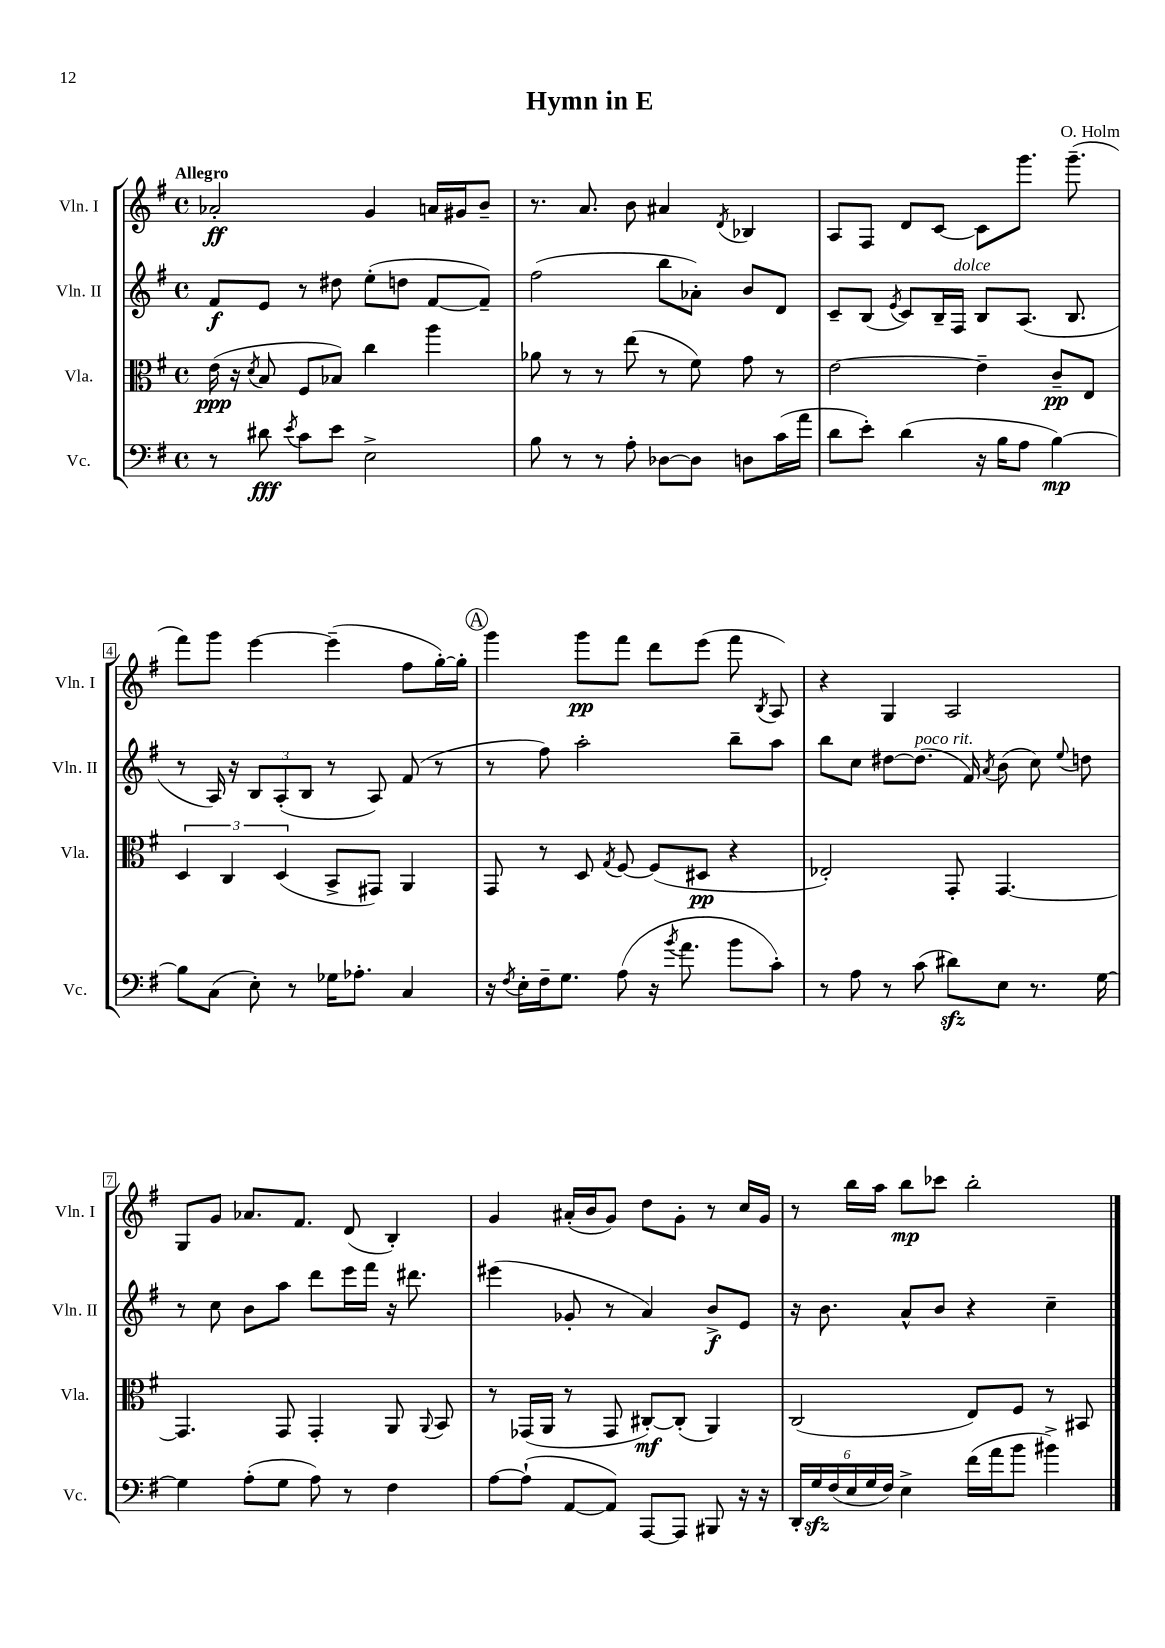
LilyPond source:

\header { title = "Hymn in E" composer = "O. Holm" }
<<
\new StaffGroup <<
\new Staff = "s0" \with { instrumentName = "Vln. I" shortInstrumentName = "Vln. I" } {
    \clef treble \key g \major \defaultTimeSignature \time 4/4 \tempo "Allegro"
    \autoBeamOff aes'2-.\ff g'4 a'16[ gis'16 b'8]-- |
    r8. a'8. b'8 ais'4 \acciaccatura { d'8 } bes4 |
    a8[ fis8] d'8[ c'8]~ c'8[ g'''8.] g'''8.--( |
    fis'''8[) g'''8] e'''4~ e'''4--( fis''8[ g''16~-.) g''16]-. |
    \mark \markup { \circle "A" } g'''4 g'''8[\pp fis'''8] d'''8[ e'''8]( fis'''8 \acciaccatura { b8 } a8) |
    r4 g4 a2 |
    g8[ g'8] aes'8.[ fis'8.] d'8( b4-.) |
    g'4 ais'16[-.( b'16 g'8]) d''8[ g'8]-. r8 c''16[ g'16] |
    r8 b''16[ a''16] b''8[\mp ces'''8] b''2-. \bar "|." |
}
\new Staff = "s1" \with { instrumentName = "Vln. II" shortInstrumentName = "Vln. II" } {
    \clef treble \key g \major \defaultTimeSignature \time 4/4
    \autoBeamOff fis'8[\f e'8] r8 dis''8 e''8[-.( d''8] fis'8[~ fis'8]--) |
    fis''2( b''8[ aes'8]-.) b'8[ d'8] |
    c'8[-- b8]( \acciaccatura { e'8 } c'8[) b16-- fis16]^\markup { \italic "dolce" } b8[ a8.]( b8. |
    r8 a16) r16 \tuplet 3/2 { b8[ a8-.( b8] } r8 a8) fis'8( r8 |
    \mark \markup { \circle "A" } r8 fis''8) a''2-. b''8[-- a''8] |
    b''8[ c''8] dis''8[~ dis''8.]^\markup { \italic "poco rit." }( fis'16) \acciaccatura { a'8 } b'8( c''8) \appoggiatura { e''8 } d''8 |
    r8 c''8 b'8[ a''8] d'''8[ e'''16 fis'''16] r16 dis'''8. |
    eis'''4( ges'8-. r8 a'4) b'8[->\f e'8] |
    r16 b'8. a'8[-^ b'8] r4 c''4-- \bar "|." |
}
\new Staff = "s2" \with { instrumentName = "Vla." shortInstrumentName = "Vla." } {
    \clef alto \key g \major \defaultTimeSignature \time 4/4
    \autoBeamOff e'16\ppp( r16 \acciaccatura { d'8 } b8 fis8[ bes8]) c''4 a''4 |
    aes'8 r8 r8 e''8( r8 fis'8) g'8 r8 |
    e'2~ e'4-- c'8[--\pp e8] |
    \tuplet 3/2 { d4 c4 d4( } b,8[-> gis,8]) a,4 |
    \mark \markup { \circle "A" } g,8 r8 d8 \acciaccatura { g8 } fis8~ fis8[( dis8]\pp r4 |
    ees2-.) g,8-. g,4.~ |
    g,4. g,8 g,4-. a,8 \appoggiatura { a,8 } b,8 |
    r8 ges,16[( a,16] r8 ges,8 cis8[~-.\mf) cis8]-.( a,4) |
    c2( e8[) fis8] r8 bis,8 \bar "|." |
}
\new Staff = "s3" \with { instrumentName = "Vc." shortInstrumentName = "Vc." } {
    \clef bass \key g \major \defaultTimeSignature \time 4/4
    \autoBeamOff r8 dis'8\fff \acciaccatura { e'8 } c'8[ e'8] e2-> |
    b8 r8 r8 a8-. des8[~ des8] d8[ c'16( a'16] |
    d'8[ e'8]-.) d'4( r16 b16[ a8] b4~\mp) |
    b8[ c8]( e8-.) r8 ges16[ aes8.]-. c4 |
    \mark \markup { \circle "A" } r16 \acciaccatura { fis8 } e16[-. fis16-- g8.] a8( r16 \acciaccatura { b'8 } a'8. b'8[ c'8]-.) |
    r8 a8 r8 c'8( dis'8[\sfz) e8] r8. g16~ |
    g4 a8[-.( g8] a8) r8 fis4 |
    a8[~ a8]-!( a,8[~ a,8]) a,,8[~ a,,8] bis,,8 r16 r16 |
    \tuplet 6/4 { d,16[-. g16\sfz fis16( e16 g16 fis16]) } e4-> fis'16[( a'16 b'8] bis'4->) \bar "|." |
}
>>
>>
\layout { \context { \Score \override BarNumber.stencil = #(make-stencil-boxer 0.1 0.3 ly:text-interface::print) } }
